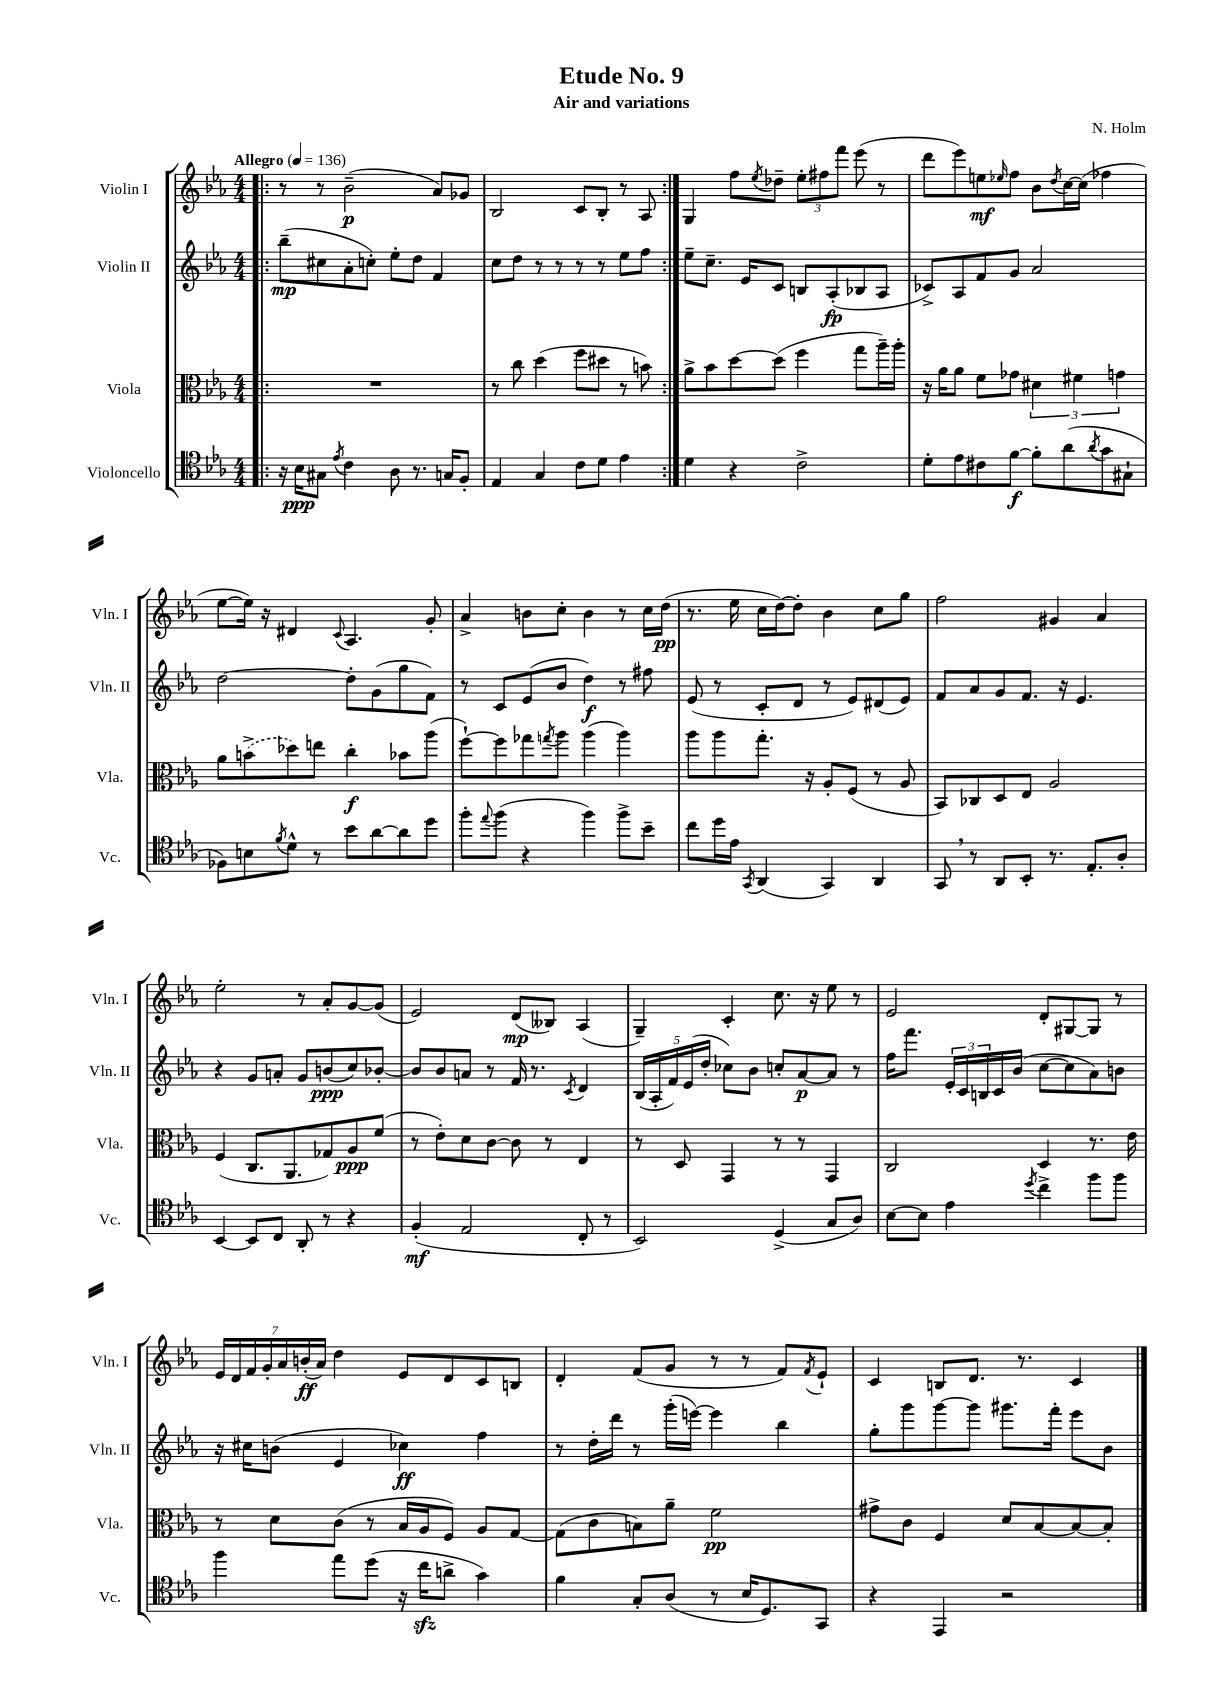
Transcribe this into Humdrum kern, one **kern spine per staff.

**kern	**dynam	**kern	**dynam	**kern	**dynam	**kern	**dynam
*part4	*part4	*part3	*part3	*part2	*part2	*part1	*part1
*staff4	*staff4	*staff3	*staff3	*staff2	*staff2	*staff1	*staff1
*I"Violoncello	*	*I"Viola	*	*I"Violin II	*	*I"Violin I	*
*I'Vc.	*	*I'Vla.	*	*I'Vln. II	*	*I'Vln. I	*
*clefC4	*	*clefC3	*	*clefG2	*	*clefG2	*
*k[b-e-a-]	*	*k[b-e-a-]	*	*k[b-e-a-]	*	*k[b-e-a-]	*
*M4/4	*	*M4/4	*	*M4/4	*	*M4/4	*
*MM136	*	*MM136	*	*MM136	*	*MM136	*
=1!|:	=1!|:	=1!|:	=1!|:	=1!|:	=1!|:	=1!|:	=1!|:
!	!	!	!	!	!	!LO:TX:a:B:t=Allegro	!
16r	.	1r	.	(8bb-~\L	mp	8r	.
16B-\KL	ppp	.	.	.	.	.	.
8G#X\J	.	.	.	8cc#X\	.	8r	.
8qe-/	.	.	.	.	.	.	.
4c\	.	.	.	8a-'\	.	(2b-~\	p
.	.	.	.	8ccn'\J)	.	.	.
8A-\	.	.	.	8ee-'\L	.	.	.
8.r	.	.	.	8dd\J	.	.	.
.	.	.	.	4f/	.	8a-/L)	.
16Gn/KL	.	.	.	.	.	.	.
8F'/J	.	.	.	.	.	8g-X/J	.
=2	=2	=2	=2	=2	=2	=2	=2
4E-/	.	8r	.	8cc\L	.	2B-/	.
.	.	8cc\	.	8dd\J	.	.	.
4G/	.	(4dd\	.	8r	.	.	.
.	.	.	.	8r	.	.	.
8c\L	.	8ff\L	.	8r	.	8c/L	.
8d\J	.	8dd#X\J	.	8r	.	8B-'/J	.
4e-\	.	8r	.	8ee-\L	.	8r	.
.	.	8bn\)	.	8ff\J	.	8A-/	.
=3:|!	=3:|!	=3:|!	=3:|!	=3:|!	=3:|!	=3:|!	=3:|!
4d\	.	8a-^\L	.	8ee-~\L	.	4G/	.
.	.	8b-\	.	8.cc~\J	.	.	.
4r	.	[8dd\	.	.	.	8ff\L	.
.	.	.	.	16e-/KL	.	.	.
.	.	.	.	.	.	8qee-/	.
.	.	(8dd\J]	.	8c/J	.	8dd-X~\J	.
2c^\	.	4ff\	.	8Bn/L	.	12ee-'\L	.
.	.	.	.	.	.	12ff#X\	.
.	.	.	.	(8A-'/	fp	.	.
.	.	.	.	.	.	12fff\J	.
.	.	8gg\L	.	8B-X/	.	(8eee-\	.
.	.	16aa-~\L)	.	8A-/J	.	8r	.
.	.	16aa-'\JJ	.	.	.	.	.
=4	=4	=4	=4	=4	=4	=4	=4
8d'\L	.	16r	.	8c-X^/L)	.	8ddd\L	.
.	.	16a-\KL	.	.	.	.	.
8e-\	.	8a-\J	.	8A-/	.	8eee-\)	.
8c#X\	.	8f\L	.	8f/	.	8een\	mf
.	.	.	.	.	.	16qqee-X/	.
[8f\J	f	8g-X\J	.	8g/J	.	8ff\J	.
8f'\L]	.	6d#X\	.	2a-/	.	8b-\L	.
.	.	.	.	.	.	8qdd/	.
(8a-\	.	.	.	.	.	[16cc\L	.
.	.	6f#X\	.	.	.	.	.
.	.	.	.	.	.	(16cc\JJ]	.
8qa-/	.	.	.	.	.	.	.
8g\	.	.	.	.	.	4ff-X\	.
.	.	6gn\	.	.	.	.	.
8G#X`\J	.	.	.	.	.	.	.
!!LO:LB:g=z
=5	=5	=5	=5	=5	=5	=5	=5
8F-X\L)	.	8a-\L	.	[2dd\	.	[8ee-\L	.
8Bn\	.	(8bn^\	.	.	.	16ee-\Jk])	.
.	.	.	.	.	.	16r	.
8qf/	.	.	.	.	.	.	.
8d^^\J	.	8dd-X\)	.	.	.	4d#X/	.
8r	.	8een\J	.	.	.	.	.
.	.	.	.	.	.	8qqc/	.
8b-\L	.	4cc'\	f	8dd'\L]	.	4.A-/	.
[8a-\	.	.	.	(8g\	.	.	.
8a-\]	.	8b-X\L	.	8gg\	.	.	.
8dd\J	.	(8aa-\J	.	8f\J)	.	8g'/	.
=6	=6	=6	=6	=6	=6	=6	=6
8ff'\L	.	[8ff`\L)	.	8r	.	4a-^/	.
8qqee-/	.	.	.	.	.	.	.
(8ff\J	.	8ff\]	.	8c/L	.	.	.
4r	.	8gg-X\	.	(8e-/	.	8bn\L	.
.	.	8qggn/	.	.	.	.	.
.	.	8aa-\J	.	8b-/J	.	8cc'\J	.
4ff\)	.	(4aa-\	.	4dd\)	f	4b\	.
8ff^\L	.	4aa-\)	.	8r	.	8r	.
8b-~\J	.	.	.	8ff#X\	.	16cc\LL	.
.	.	.	.	.	.	(16dd\JJ	pp
=7	=7	=7	=7	=7	=7	=7	=7
8cc\L	.	8aa-\L	.	(8e-/	.	8.r	.
16dd\L	.	8aa-\	.	8r	.	.	.
16e-\JJ	.	.	.	.	.	16ee-\	.
8qGG/	.	.	.	.	.	.	.
(4AA-/	.	8.gg'\J	.	8c'/L	.	16cc\LL	.
.	.	.	.	.	.	[16dd\J)	.
.	.	.	.	8d/J	.	8dd'\J]	.
.	.	16r	.	.	.	.	.
4GG/)	.	8A-'/L	.	8r	.	4b-\	.
.	.	(8F/J	.	8e-/L)	.	.	.
4AA-/	.	8r	.	(8d#X/	.	8cc\L	.
.	.	8A-/	.	8e-/J)	.	8gg\J	.
=8	=8	=8	=8	=8	=8	=8	=8
8GG,/	.	8BB-/L)	.	8f/L	.	2ff\	.
8r	.	8C-X/	.	8a-/	.	.	.
8AA-/L	.	8D/	.	8g/	.	.	.
8BB-'/J	.	8E-/J	.	8.f/J	.	.	.
8.r	.	2A-/	.	.	.	4g#X/	.
.	.	.	.	16r	.	.	.
.	.	.	.	4.e-/	.	.	.
8.E-'/L	.	.	.	.	.	.	.
.	.	.	.	.	.	4a-/	.
8A-'/J	.	.	.	.	.	.	.
!!LO:LB:g=z
=9	=9	=9	=9	=9	=9	=9	=9
[4BB-/	.	(4F/	.	4r	.	2ee-'\	.
8BB-/L]	.	8.C/L	.	8g/L	.	.	.
8C/J	.	.	.	8an'/J	.	.	.
.	.	8.AA-/	.	.	.	.	.
8AA-'/	.	.	.	8g/L	.	8r	.
8r	.	8G-X/)	.	(8bn/	ppp	8a-'/L	.
4r	.	8A-/	ppp	8cc/)	.	[8g/	.
.	.	(8f/J	.	[8b-X'/J	.	(8g/J]	.
=10	=10	=10	=10	=10	=10	=10	=10
(4F'/	mf	8r	.	8b-/L]	.	2e-/)	.
.	.	8e-'\L)	.	8b-/	.	.	.
2E-/	.	8d\	.	8an/J	.	.	.
.	.	[8c\J	.	8r	.	.	.
.	.	8c\]	.	16f/	.	(8d/L	mp
.	.	.	.	8.r	.	.	.
.	.	8r	.	.	.	8B--X/J)	.
.	.	.	.	8qc/	.	.	.
8C'/	.	4E-/	.	4d/	.	(4A-/	.
8r	.	.	.	.	.	.	.
=11	=11	=11	=11	=11	=11	=11	=11
2BB-/)	.	8r	.	(20B-/LL	.	4G~/)	.
.	.	.	.	20A-'/	.	.	.
.	.	.	.	20f/)	.	.	.
.	.	8D/	.	.	.	.	.
.	.	.	.	(20e-/	.	.	.
.	.	.	.	20dd'/JJ	.	.	.
.	.	4GG/	.	8cc-X\L)	.	4c'/	.
.	.	.	.	8b-\J	.	.	.
(4D^/	.	8r	.	8ccn'/L	.	8.cc\	.
.	.	8r	.	[8a-/	p	.	.
.	.	.	.	.	.	16r	.
8G/L	.	4GG/	.	8a-/J]	.	8ee-\	.
8A-/J)	.	.	.	8r	.	8r	.
=12	=12	=12	=12	=12	=12	=12	=12
[8B-\L	.	2C/	.	16ff\KL	.	2e-/	.
.	.	.	.	8.fff\J	.	.	.
8B-\J]	.	.	.	.	.	.	.
4e-\	.	.	.	24e-'/LL	.	.	.
.	.	.	.	24c/	.	.	.
.	.	.	.	24Bn/	.	.	.
.	.	.	.	16c/	.	.	.
.	.	.	.	(16b-/JJ	.	.	.
8qdd/	.	.	.	.	.	.	.
4cc^\	.	4D/	.	[8cc\L	.	8d'/L	.
.	.	.	.	8cc\]	.	[8G#X/	.
8ff\L	.	8.r	.	8a-\)	.	8G#/J]	.
8ff\J	.	.	.	8bn\J	.	8r	.
.	.	16e-\	.	.	.	.	.
!!LO:LB:g=z
=13	=13	=13	=13	=13	=13	=13	=13
4ff\	.	8r	.	16r	.	28e-/LL	.
.	.	.	.	.	.	28d/	.
.	.	.	.	16cc#X\KL	.	.	.
.	.	.	.	.	.	28f/	.
.	.	.	.	.	.	28g'/	.
.	.	8d\L	.	(8bn\J	.	.	.
.	.	.	.	.	.	28a-/	.
.	.	.	.	.	.	(28bn'/	ff
.	.	.	.	.	.	28a-/JJ)	.
8ee-\L	.	(8c\J	.	4e-/	.	4dd\	.
(8dd\J	.	8r	.	.	.	.	.
16r	.	16B-/LL	.	4cc-X\)	ff	8e-/L	.
16cczz\KL	.	16A-/J	.	.	.	.	.
8an^\J	.	8F/J)	.	.	.	8d/	.
4g\)	.	8A-/L	.	4ff\	.	8c/	.
.	.	[8G/J	.	.	.	8Bn/J	.
=14	=14	=14	=14	=14	=14	=14	=14
4f\	.	(8G\L]	.	8r	.	4d'/	.
.	.	8c\	.	16dd'\LL	.	.	.
.	.	.	.	16ddd\JJ	.	.	.
8G'/L	.	8Bn\)	.	8r	.	(8f/L	.
(8A-/J	.	8a-~\J	.	(16ggg'\LL	.	8g/J	.
.	.	.	.	[16eeen\JJ)	.	.	.
8r	.	2f\	pp	4eee\]	.	8r	.
16B-/KL	.	.	.	.	.	8r	.
8.D/)	.	.	.	.	.	.	.
.	.	.	.	4bb-\	.	8f/L)	.
.	.	.	.	.	.	8qf/	.
8GG/J	.	.	.	.	.	8e-`/J	.
=15	=15	=15	=15	=15	=15	=15	=15
4r	.	8g#X^\L	.	8gg'\L	.	4c/	.
.	.	8c\J	.	8ggg\	.	.	.
4EE-/	.	4F/	.	[8ggg\	.	8Bn/L	.
.	.	.	.	8ggg\J]	.	8.d/J	.
2r	.	8d/L	.	8.ggg#X\L	.	.	.
.	.	.	.	.	.	8.r	.
.	.	[8B-/	.	.	.	.	.
.	.	.	.	16fff'\Jk	.	.	.
.	.	8B-/_	.	8eee-\L	.	4c/	.
.	.	8B-'/J]	.	8b-\J	.	.	.
==	==	==	==	==	==	==	==
*-	*-	*-	*-	*-	*-	*-	*-
